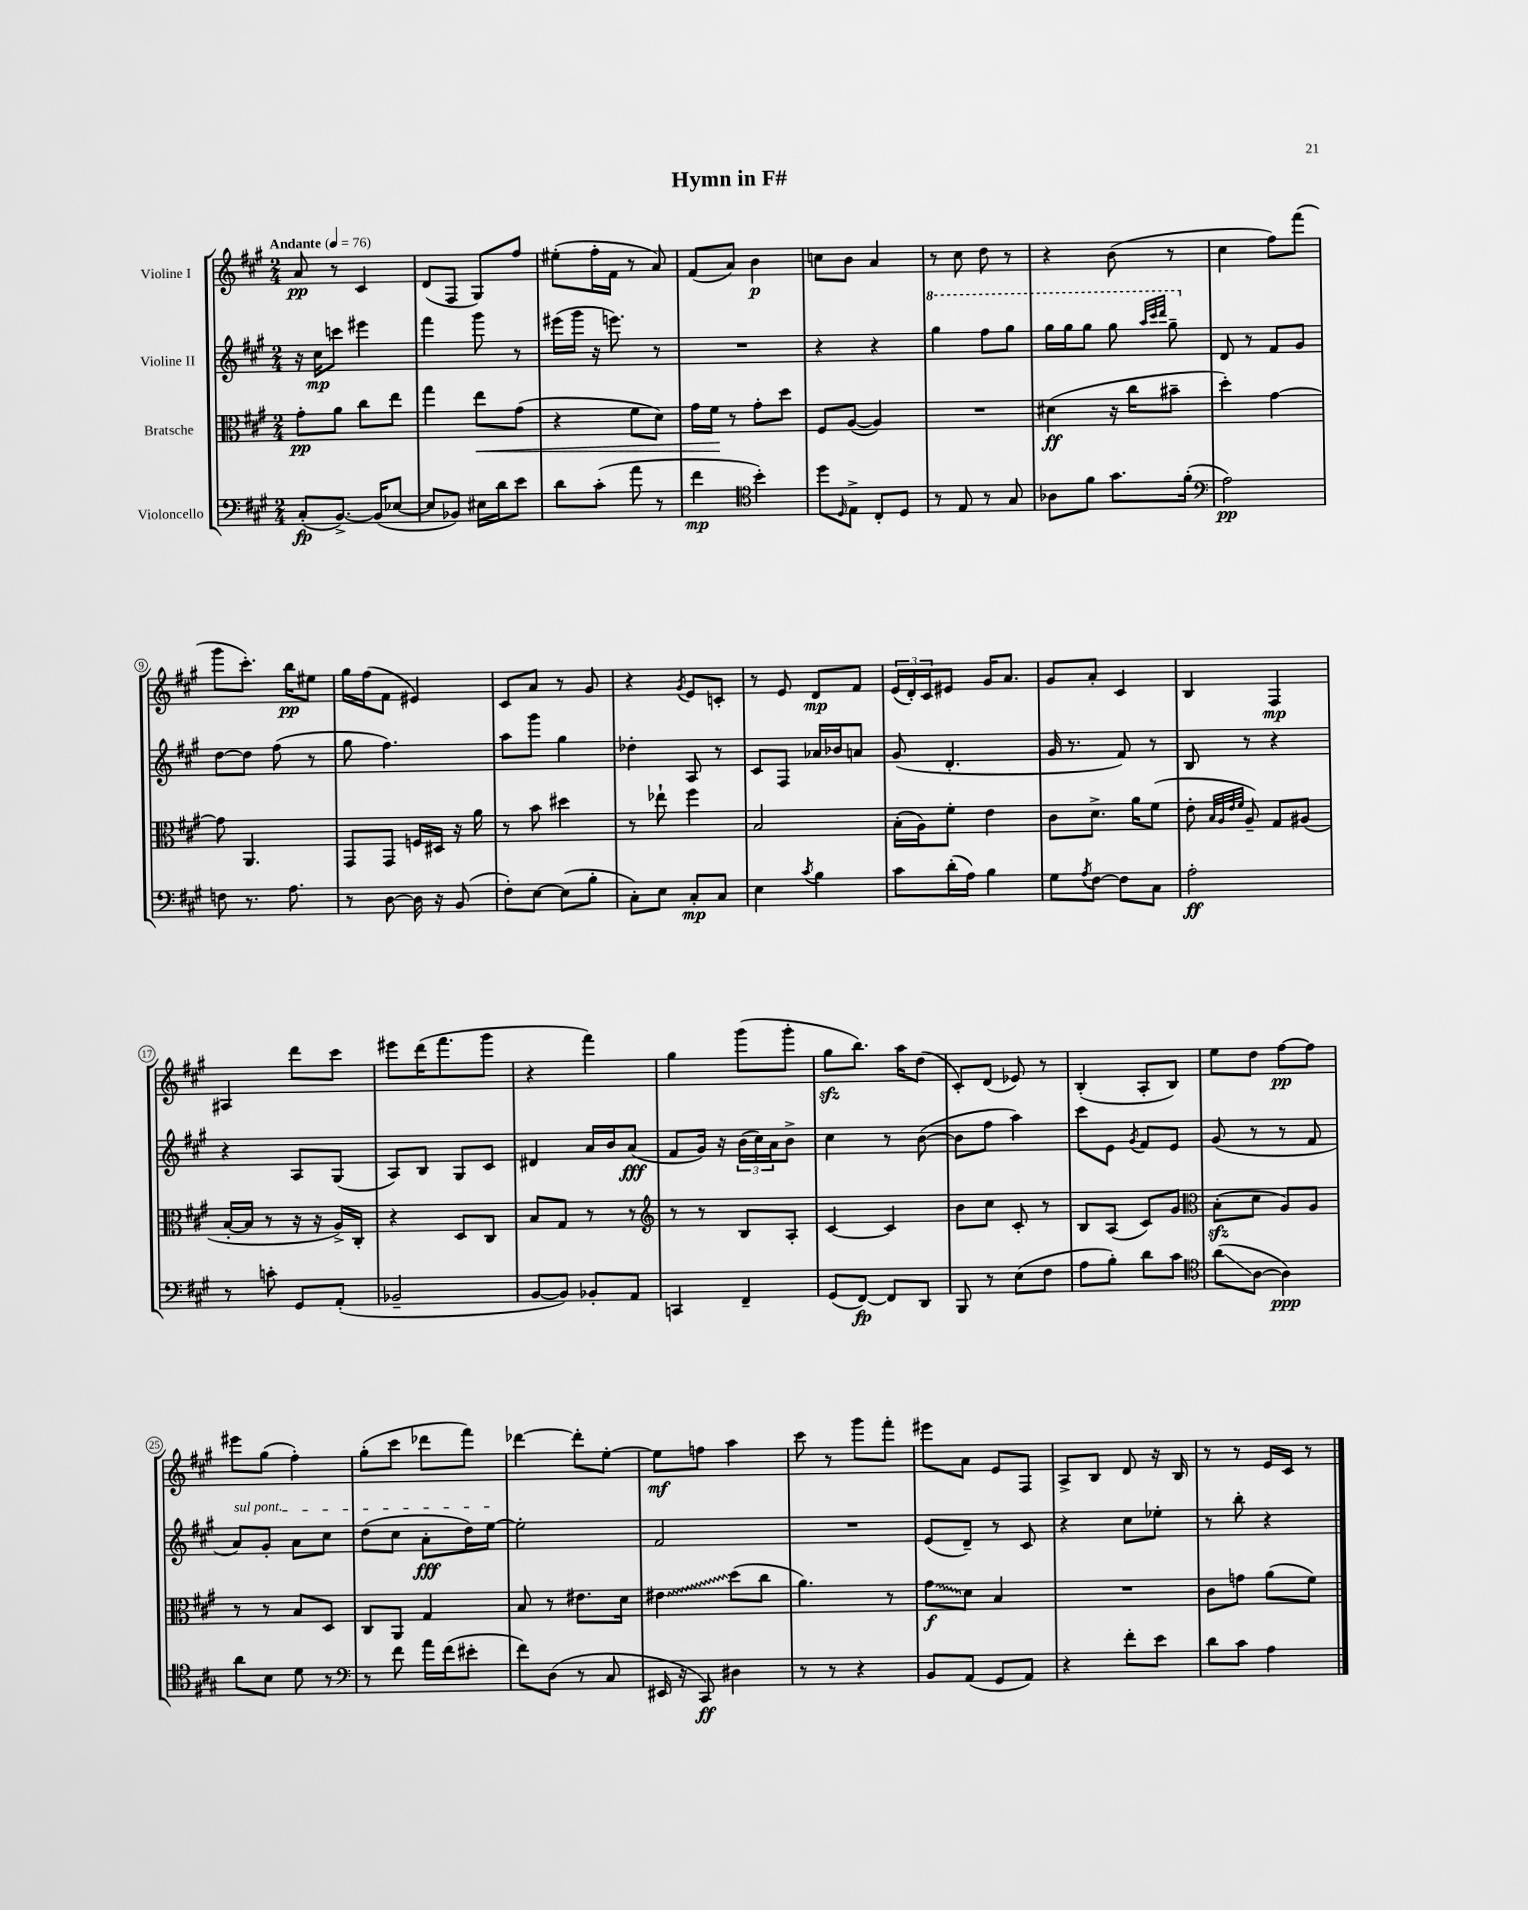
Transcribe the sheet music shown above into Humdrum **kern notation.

**kern	**kern	**kern	**kern
*staff4	*staff3	*staff2	*staff1
*clefF4	*clefC3	*clefG2	*clefG2
*k[f#c#g#]	*k[f#c#g#]	*k[f#c#g#]	*k[f#c#g#]
*M2/4	*M2/4	*M2/4	*M2/4
*MM76	*MM76	*MM76	*MM76
(8C#'	8g#'	16r	8a
.	.	16cc#	.
[8.BB^)	8a	8ccc	8r
.	8cc#	4eee#	4c#
(16BB]	.	.	.
[8E-	8ee	.	.
=	=	=	=
8E-]	4gg#	4fff#	(8d
8BB-)	.	.	8F#
16E#	8ee	8ggg#	8G#)
16d	.	.	.
8e	(8g#	8r	8ff#
=	=	=	=
8d	4r	(16eee#	(8ee#'
.	.	16ggg#	.
(8c#'	.	16r	16ff#'
.	.	8.eee)	16f#
8a	8f#	.	8r
8r	8d)	8r	8a)
=	=	=	=
4f#	16g#	2r	(8f#
.	16f#	.	.
.	8r	.	8a)
*clefC4	*	*	*
4b')	8g#'	.	4b
.	8dd	.	.
=	=	=	=
8dd	8F#	4r	8cc
16qqD	.	.	.
8E^	([8A	.	8b
8C#'	4A])	4r	4a
8D	.	.	.
=	=	=	=
8r	2r	4ggg#	8r
8E	.	.	8cc#
8r	.	8fff#	8dd
8G#	.	8ggg#	8r
=	=	=	=
8A-	(4d#	16ggg#	4r
.	.	16ggg#	.
8f#	.	8ggg#	.
8.g#	16r	8ggg#	(8b
.	16cc#	.	.
.	.	32qqaaa	.
.	.	32qqcccc#	.
.	.	32qqdddd	.
.	8b#~	8ggg#~	8r
(16f#'	.	.	.
=	=	=	=
*clefF4	*	*	*
2A)	4dd')	8d	4cc#
.	.	8r	.
.	[4g#	8f#	8ff#)
.	.	8g#	(8fff#
=	=	=	=
8F	8g#]	[8dd	8ggg#
8.r	4.AA	8dd]	8.ccc#')
.	.	(8ff#	.
8.A	.	.	16bb
.	.	8r	8ee#
=	=	=	=
8r	8GG#	8gg#	16gg#
.	.	.	(16ff#
[8D	8GG#	4.ff#)	8f#
16D]	16F	.	4e#)
16r	16D#	.	.
(8BB	16r	.	.
.	16a	.	.
=	=	=	=
8F#')	8r	8aa	8c#
[8E	8b	8ggg#	8a
(8E]	4dd#	4gg#	8r
8B'	.	.	8g#
=	=	=	=
8C#')	8r	4dd-'	4r
8E	8ee-`	.	.
.	.	.	8qg#
8C#'	4ff#	8A	8e
8C#	.	8r	8c'
=	=	=	=
4E	2B	8c#	8r
.	.	8F#	8e
8qc#	.	.	.
4B	.	16a-	8d
.	.	16b-	.
.	.	8a	8f#
=	=	=	=
8c#	(16B'	(8g#	(24e
.	.	.	24d')
.	16A)	.	.
.	.	.	24c#
(16d'	8f#'	4.d'	8e#
16A)	.	.	.
4B	4e	.	16g#
.	.	.	8.a
=	=	=	=
8G#	8c#	16g#	8g#
.	.	8.r	.
8qA	.	.	.
[8F#	8.d^	.	8a'
8F#]	.	8f#)	4c#
.	16a	.	.
8C#	(8f#	8r	.
=	=	=	=
2A'	8e'	8B	4B
.	32qqB	.	.
.	32qqA	.	.
.	32qqe	.	.
.	32qqf#	.	.
.	8A~)	8r	.
.	8G#	4r	4F#
.	(8A#	.	.
=	=	=	=
8r	[16B'	4r	4A#
.	16B]	.	.
8c'	8r	.	.
8GG#	16r	8A	8ddd
.	16r	.	.
(8AA'	16A^)	(8G#	8ccc#
.	16C#'	.	.
=	=	=	=
2BB-~	4r	8A)	8eee#
.	.	8B	(16ddd
.	.	.	8.fff#
.	8D	8G#	.
.	8C#	8c#	8ggg#
=	=	=	=
[8BB	8B	4d#	4r
8BB])	8G#	.	.
8BB-'	8r	16a	4fff#)
.	.	16b	.
8AA	8r	(8a	.
=	=	=	=
*	*clefG2	*	*
4CC	8r	8f#	4gg#
.	8r	16g#)	.
.	.	16r	.
4FF#~	8B	(24b	(8ggg#
.	.	24cc#)	.
.	.	24a	.
.	8A'	8b^	8ggg#'
=	=	=	=
(8GG#	[4c#	4cc#	8gg#
[8FF#)	.	.	8.bb)
8FF#]	4c#]	8r	.
.	.	.	16aa
8DD	.	([8b	(8dd
=	=	=	=
8BBB	8b	8b]	8c#')
8r	8cc#	8ff#	(8d
(8E	8c#'	4aa)	8e-)
8F#	8r	.	8r
=	=	=	=
8A	8B	8ccc#	(4B'
8B')	(8A	8e	.
.	.	8qg#	.
8d	8c#)	8f#	8A'
8c#	8g#	8e	8B)
=	=	=	=
*clefC4	*clefC3	*	*
(8a	(8B'	(8g#	8ee
[8A	8d	8r	8dd
4A])	8A)	8r	[8ff#
.	8A	8f#	8ff#]
=	=	=	=
8a	8r	8a)	8eee#
8B	8r	8g#'	(8gg#
8d	8B	8a	4ff#')
8r	8D	8cc#	.
=	=	=	=
*clefF4	*	*	*
8r	8C#	(8dd	(8gg#'
8f#	8AA	8cc#	8ccc#
16a	4G#	8a'	8ddd-
(16f#	.	.	.
8e#'	.	16dd)	8fff#)
.	.	[16ee	.
=	=	=	=
8f#)	8B	2ee']	[4ddd-
(8D	8r	.	.
8r	8.e#	.	8ddd-']
8C#	.	.	[8ee'
.	16d	.	.
=	=	=	=
16EE#	4e#	2f#	8ee]
16r	.	.	.
8CC#)	.	.	8ff
4D#	(8dd	.	4aa
.	8cc#	.	.
=	=	=	=
8r	4.a)	2r	8ccc#
8r	.	.	8r
4r	.	.	8ggg#
.	8r	.	8fff#'
=	=	=	=
8BB	8g#	(8e	8eee#
(8AA	8d	8d~)	8a
8GG#	4B	8r	8e
8AA)	.	8c#	8F#
=	=	=	=
4r	2r	4r	8A^
.	.	.	8B
8f#'	.	8cc#	8d
8e	.	8ee-'	16r
.	.	.	16B
=	=	=	=
8d	8c#	8r	8r
8c#	8g	8bb'	8r
4A	(8a	4r	16e
.	.	.	16c#
.	8f#)	.	8r
==	==	==	==
*-	*-	*-	*-
